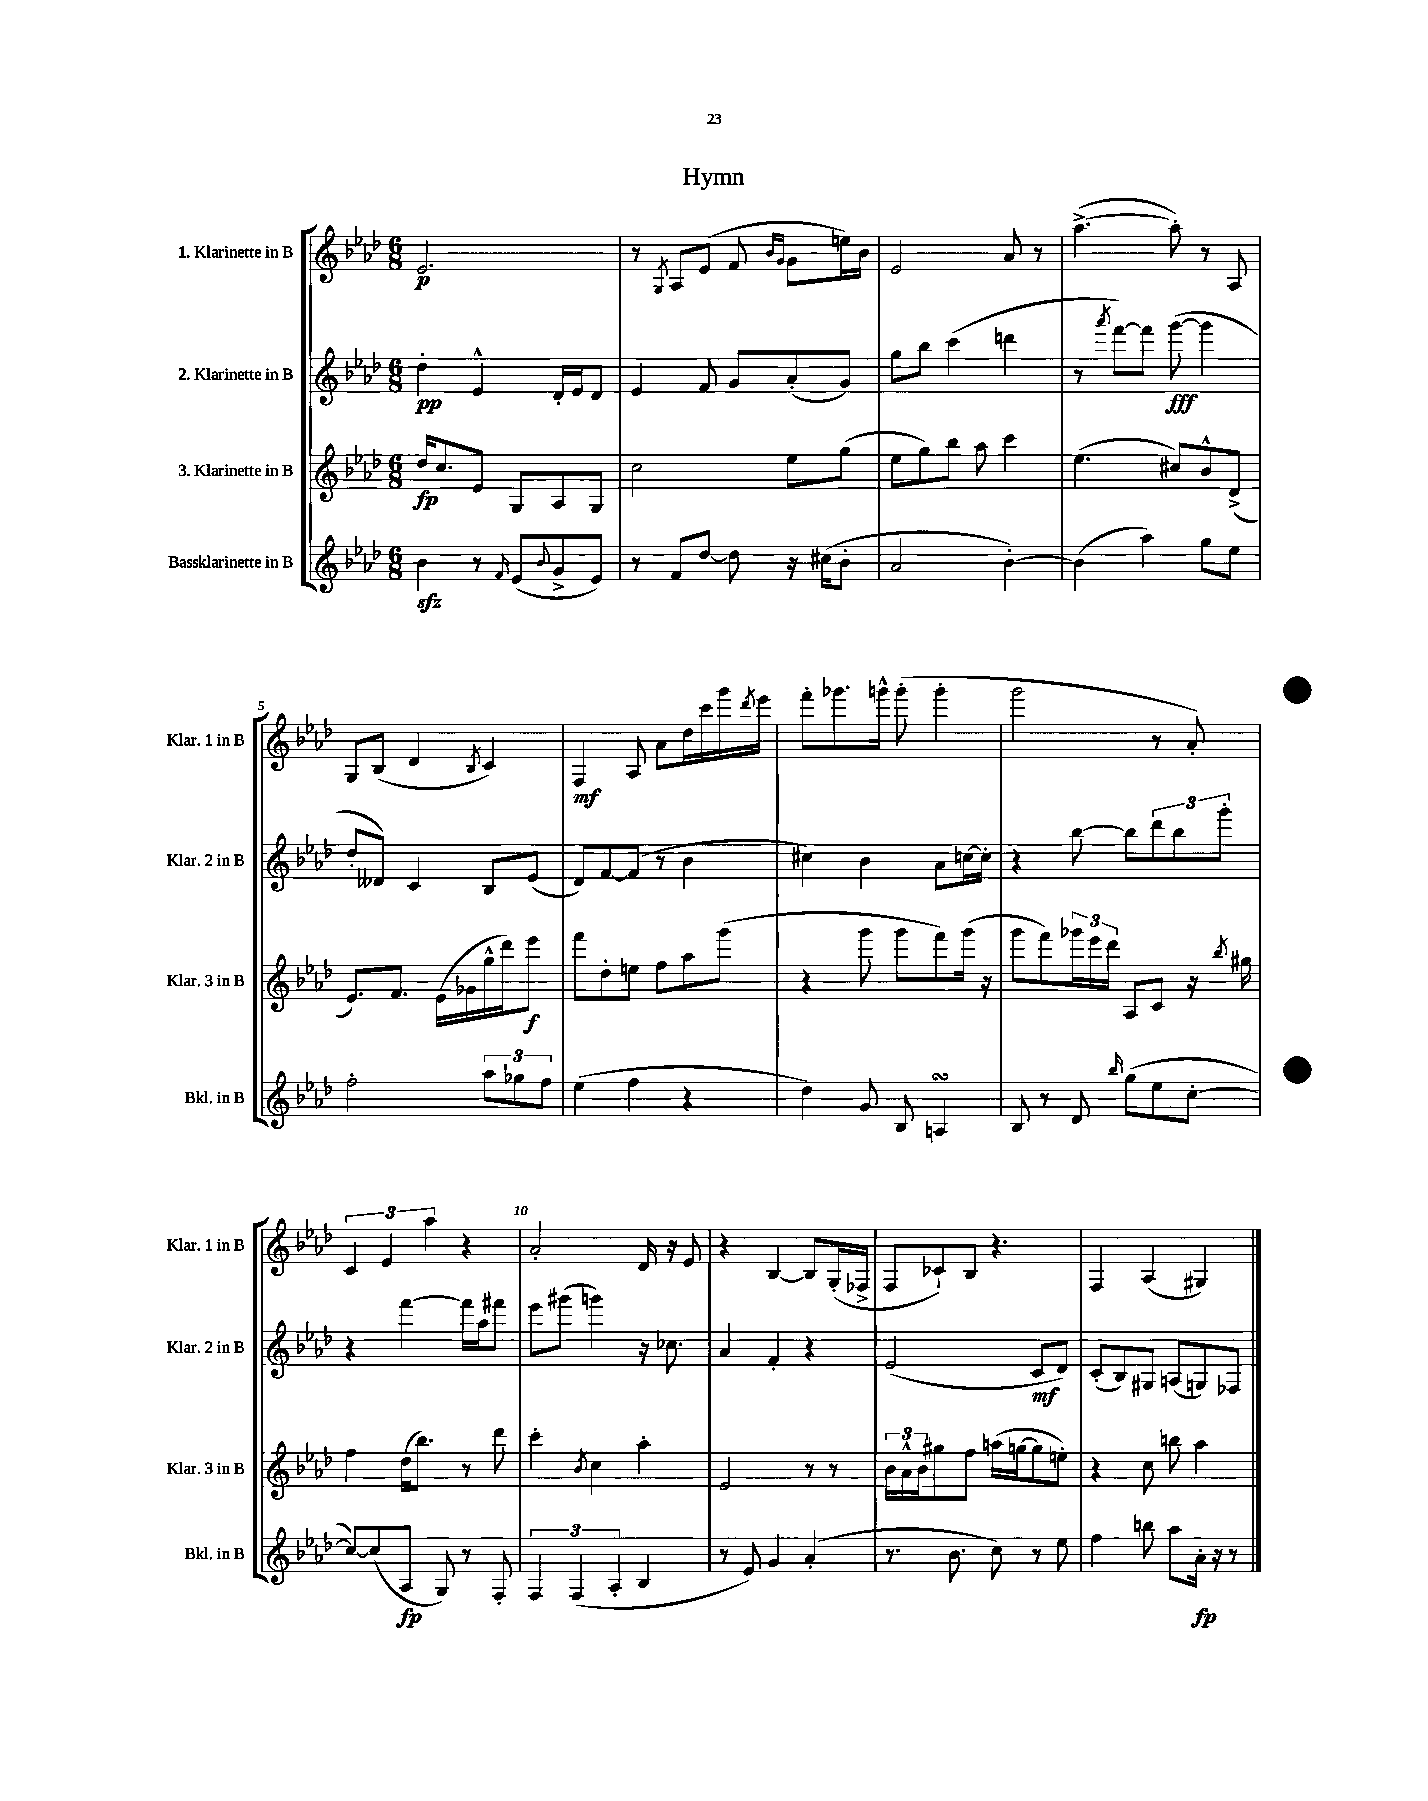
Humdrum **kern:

**kern	**dynam	**kern	**dynam	**kern	**dynam	**kern	**dynam
*part4	*part4	*part3	*part3	*part2	*part2	*part1	*part1
*staff4	*staff4	*staff3	*staff3	*staff2	*staff2	*staff1	*staff1
*I"Bassklarinette in B	*	*I"3. Klarinette in B	*	*I"2. Klarinette in B	*	*I"1. Klarinette in B	*
*I'Bkl. in B	*	*I'Klar. 3 in B	*	*I'Klar. 2 in B	*	*I'Klar. 1 in B	*
*clefG2	*	*clefG2	*	*clefG2	*	*clefG2	*
*k[b-e-a-d-]	*	*k[b-e-a-d-]	*	*k[b-e-a-d-]	*	*k[b-e-a-d-]	*
*M6/8	*	*M6/8	*	*M6/8	*	*M6/8	*
=1	=1	=1	=1	=1	=1	=1	=1
4b-zz\	.	16dd-/KL	fp	4dd-'\	pp	2.e-/	p
.	.	8.cc/	.	.	.	.	.
8r	.	8e-/J	.	4e-^^/	.	.	.
16qqf/	.	.	.	.	.	.	.
(8e-/L	.	8G/L	.	.	.	.	.
8qqb-/	.	.	.	.	.	.	.
8g^/	.	8A-/	.	16d-'/LL	.	.	.
.	.	.	.	16e-/J	.	.	.
8e-/J)	.	8G/J	.	8d-/J	.	.	.
=2	=2	=2	=2	=2	=2	=2	=2
8r	.	2cc\	.	4e-/	.	8r	.
.	.	.	.	.	.	8qG/	.
8f/L	.	.	.	.	.	8A-/L	.
[8dd-/J	.	.	.	8f/	.	(8e-/J	.
8dd-\]	.	.	.	8g/L	.	8f/	.
.	.	.	.	.	.	16qqb-/LL	.
.	.	.	.	.	.	16qqg/JJ	.
16r	.	8ee-\L	.	(8a-'/	.	8g\L	.
(16cc#X\KL	.	.	.	.	.	.	.
8b-'\J	.	(8gg\J	.	8g/J)	.	16een\L)	.
.	.	.	.	.	.	16b-\JJ	.
=3	=3	=3	=3	=3	=3	=3	=3
2a-/	.	8ee-\L	.	8gg\L	.	2e-/	.
.	.	8gg\)	.	8bb-\J	.	.	.
.	.	8bb-\J	.	(4ccc\	.	.	.
.	.	8aa-\	.	.	.	.	.
[4b-'\)	.	4ccc\	.	4dddn\	.	8a-/	.
.	.	.	.	.	.	8r	.
=4	=4	=4	=4	=4	=4	=4	=4
(4b-\]	.	(4.ee-\	.	8r	.	([4.aa-^\	.
.	.	.	.	8qaaa-/	.	.	.
.	.	.	.	[8fff\L)	.	.	.
4aa-\)	.	.	.	8fff\J]	.	.	.
.	.	8cc#X/L)	.	([8ggg\	fff	8aa-'\])	.
8gg\L	.	8b-^^/	.	4ggg\]	.	8r	.
8ee-\J	.	(8d-^/J	.	.	.	8A-/	.
!!LO:LB:g=z
=5	=5	=5	=5	=5	=5	=5	=5
2ff'\	.	8.e-/L)	.	8dd-'/L	.	8G/L	.
.	.	.	.	8d--X/J)	.	(8B-/J	.
.	.	8.f/J	.	.	.	.	.
.	.	.	.	4c/	.	4d-/	.
.	.	(16e-\LL	.	.	.	.	.
.	.	16g-X\	.	.	.	.	.
.	.	.	.	.	.	8qB-/	.
12aa-\L	.	16gg^^\	.	8B-/L	.	4c/)	.
.	.	16ddd-\J)	.	.	.	.	.
12gg-X\	.	.	.	.	.	.	.
.	.	8eee-\J	f	(8e-/J	.	.	.
12ff\J	.	.	.	.	.	.	.
=6	=6	=6	=6	=6	=6	=6	=6
(4ee-\	.	8fff\L	.	8d-/L)	.	4F/	mf
.	.	8dd-'\	.	[8f/	.	.	.
4ff\	.	8een\J	.	(8f/J]	.	8A-/	.
.	.	8ff\L	.	8r	.	8a-\L	.
4r	.	8aa-\	.	4b-\	.	16dd-\L	.
.	.	.	.	.	.	16ccc\	.
.	.	(8ggg\J	.	.	.	16ggg\	.
.	.	.	.	.	.	8qddd-/	.
.	.	.	.	.	.	16eee-\JJ	.
=7	=7	=7	=7	=7	=7	=7	=7
4dd-\)	.	4r	.	4cc#X\)	.	8fff'\L	.
.	.	.	.	.	.	8.ggg-X\	.
8g/	.	8ggg\	.	4b-\	.	.	.
.	.	.	.	.	.	16gggn^^\Jk	.
8B-/	.	8ggg\L	.	.	.	(8ggg'\	.
4AnsSsS/	.	8fff\)	.	8a-\L	.	4ggg'\	.
.	.	(16ggg\Jk	.	[16ccn\L	.	.	.
.	.	16r	.	16cc'\JJ]	.	.	.
=8	=8	=8	=8	=8	=8	=8	=8
8B-/	.	8ggg\L	.	4r	.	2ggg\	.
8r	.	8fff\)	.	.	.	.	.
8d-/	.	24ggg-X\L	.	[8bb-\	.	.	.
.	.	24eee-\	.	.	.	.	.
.	.	24ddd-\JJ	.	.	.	.	.
16qqbb-/	.	.	.	.	.	.	.
(8gg\L	.	8A-/L	.	8bb-\L]	.	.	.
8ee-\	.	8c/J	.	12ddd-\	.	8r	.
.	.	.	.	12bb-\	.	.	.
[8cc'\J	.	16r	.	.	.	8a-'/)	.
.	.	.	.	12ggg'\J	.	.	.
.	.	8qbb-/	.	.	.	.	.
.	.	16gg#X\	.	.	.	.	.
!!LO:LB:g=z
=9	=9	=9	=9	=9	=9	=9	=9
8cc/L_)	.	4ff\	.	4r	.	6c/	.
(8cc/]	.	.	.	.	.	.	.
.	.	.	.	.	.	6e-/	.
8A-/J	fp	(16dd-\KL	.	[4fff\	.	.	.
.	.	8.bb-\J)	.	.	.	.	.
.	.	.	.	.	.	6aa-\	.
8G/)	.	.	.	.	.	.	.
8r	.	8r	.	16fff\LL]	.	4r	.
.	.	.	.	16aa-\J	.	.	.
8F'/	.	8ddd-\	.	8fff#X\J	.	.	.
=10	=10	=10	=10	=10	=10	=10	=10
6F/	.	4ccc'\	.	8eee-\L	.	2a-'/	.
.	.	.	.	(8ggg#X\J	.	.	.
(6F/	.	.	.	.	.	.	.
.	.	8qb-/	.	.	.	.	.
.	.	4cc\	.	4gggn\)	.	.	.
6A-'/	.	.	.	.	.	.	.
4B-/	.	4aa-'\	.	16r	.	16d-/	.
.	.	.	.	8.cc-X\	.	16r	.
.	.	.	.	.	.	8e-/	.
=11	=11	=11	=11	=11	=11	=11	=11
8r	.	2e-/	.	4a-/	.	4r	.
8e-/)	.	.	.	.	.	.	.
4g/	.	.	.	4f'/	.	[4B-/	.
(4a-'/	.	8r	.	4r	.	8B-/L]	.
.	.	8r	.	.	.	(16G'/L	.
.	.	.	.	.	.	16F-X^/JJ	.
=12	=12	=12	=12	=12	=12	=12	=12
8.r	.	24b-\LL	.	(2e-/	.	8F/L	.
.	.	24a-^^\	.	.	.	.	.
.	.	24b-\J	.	.	.	.	.
.	.	8gg#X\	.	.	.	8c-X`/)	.
8.b-\	.	.	.	.	.	.	.
.	.	8ff\J	.	.	.	8B-/J	.
8cc\)	.	(16aan\LL	.	.	.	4.r	.
.	.	[16ggn\J	.	.	.	.	.
8r	.	8gg\]	.	8c/L	mf	.	.
8ee-\	.	8een'\J)	.	8d-/J)	.	.	.
=13	=13	=13	=13	=13	=13	=13	=13
4ff\	.	4r	.	(8c'/L	.	4F/	.
.	.	.	.	8B-/)	.	.	.
8bbn\	.	8cc\	.	8G#X/J	.	(4A-/	.
8aa-\L	.	8bbn\	.	(8An/L	.	.	.
16a-'\Jk	fp	4aa-\	.	8Gn/)	.	4G#X/)	.
16r	.	.	.	.	.	.	.
8r	.	.	.	8F-X/J	.	.	.
==	==	==	==	==	==	==	==
*-	*-	*-	*-	*-	*-	*-	*-
